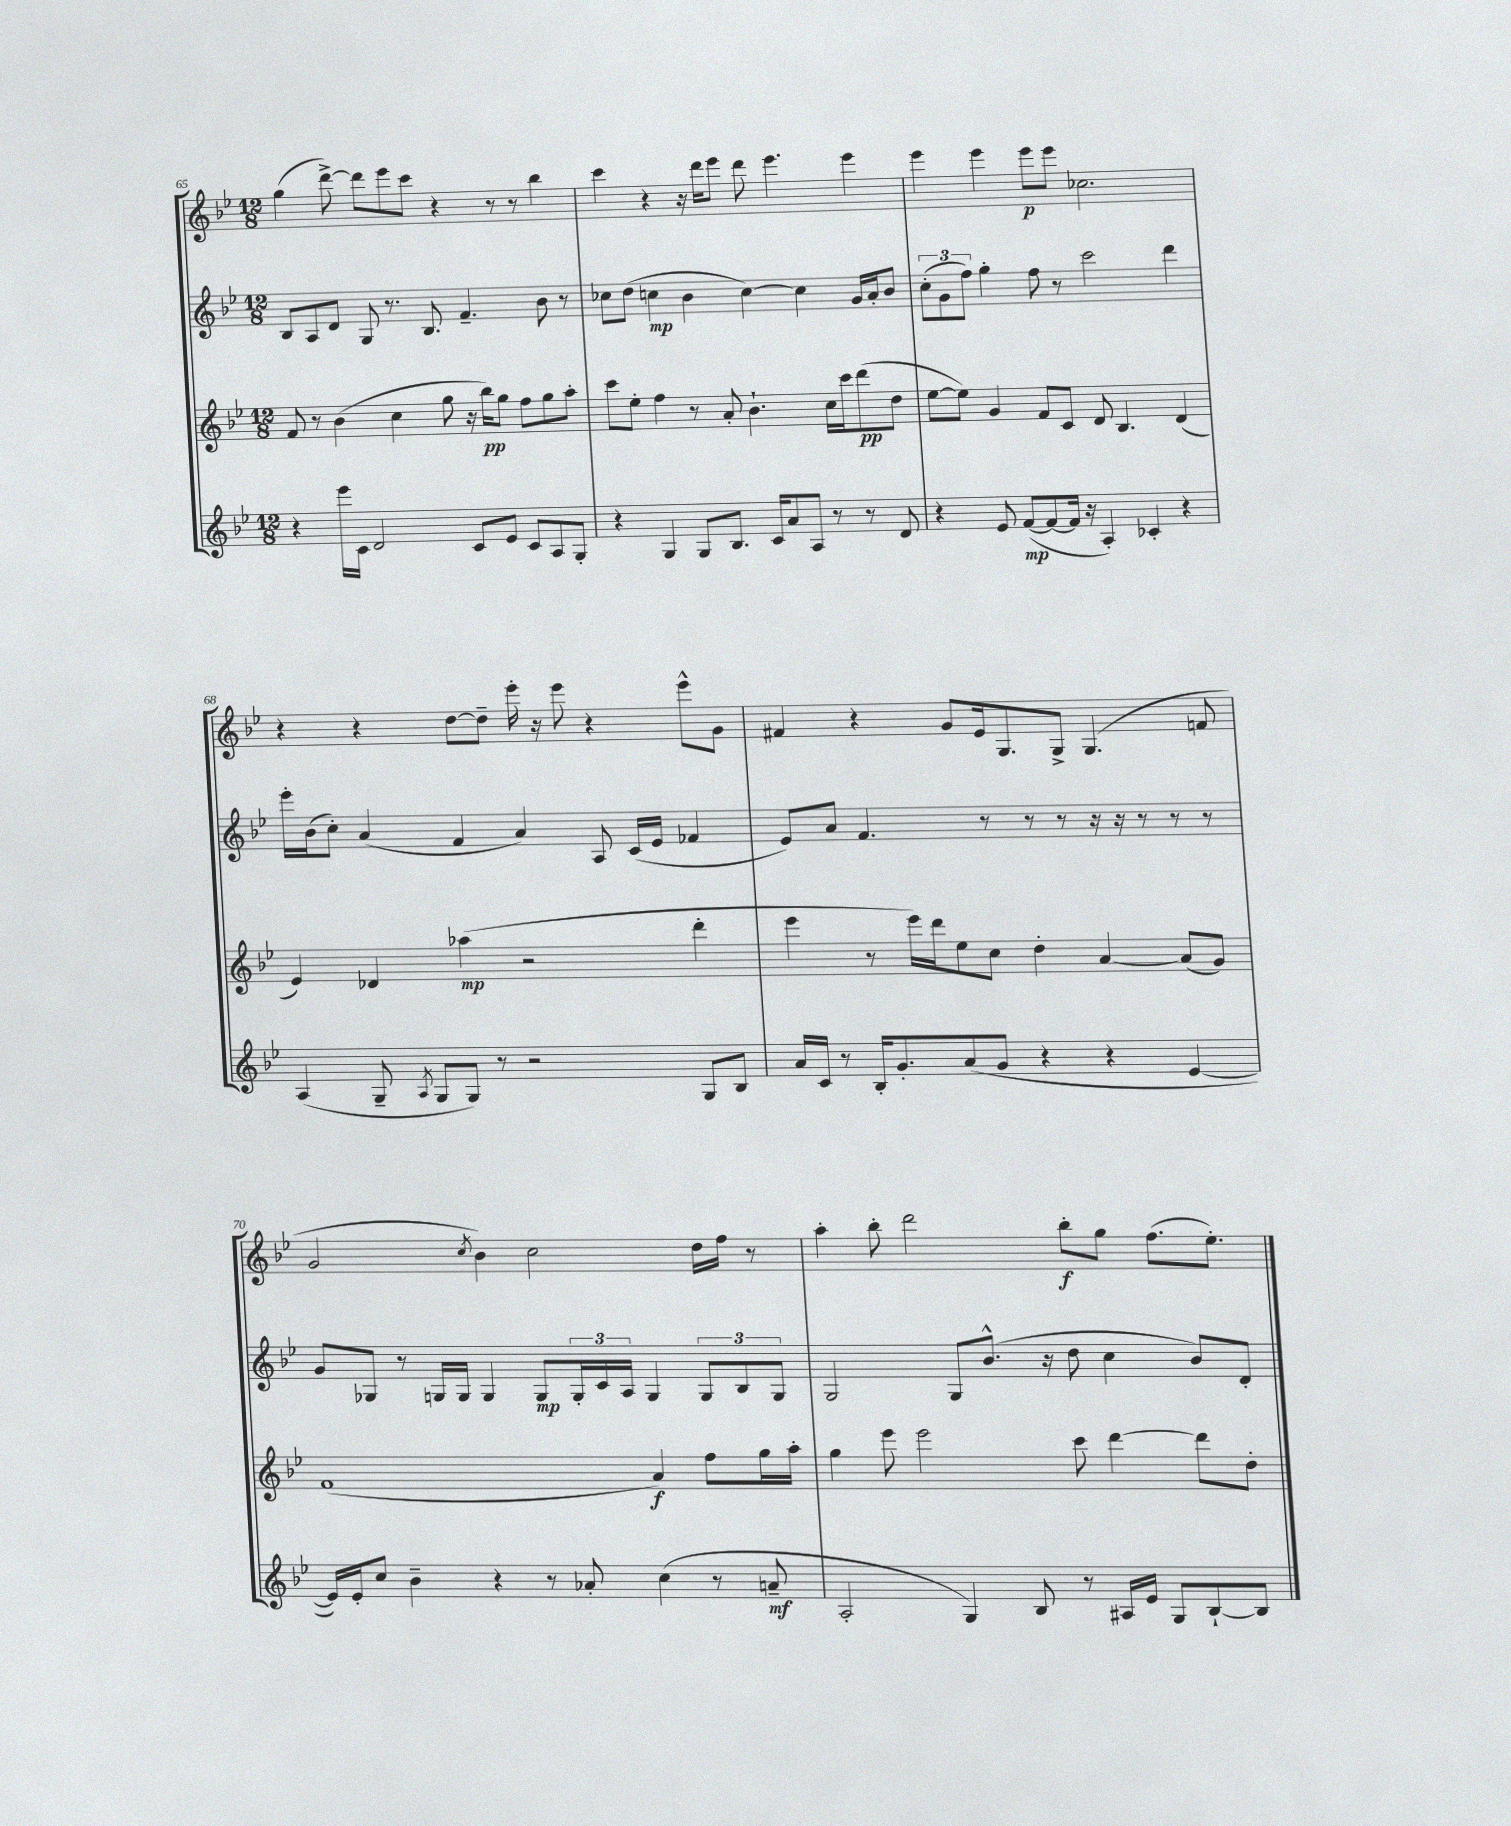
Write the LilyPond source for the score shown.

<<
\new StaffGroup <<
\new Staff = "s0" {
    \clef treble \key bes \major \numericTimeSignature \time 12/8
    g''4( d'''8~->) d'''8 ees'''8 c'''8 r4 r8 r8 bes''4 |
    c'''4 r4 r16 d'''16 ees'''8 d'''8 ees'''4. ees'''4 |
    ees'''4 ees'''4 ees'''8\p ees'''8 ces''2. |
    r4 r4 d''8~ d''8-- ees'''16-. r16 ees'''8 r4 ees'''8-^ g'8 |
    fis'4 r4 g'8 ees'16 g8. g8-> g4.( f'8 |
    g'2 \acciaccatura { c''8 } bes'4) c''2 d''16 f''16 r8 |
    a''4-. bes''8-. d'''2 bes''8-.\f g''8 f''8.( ees''8.-.) \bar "|." |
}
\new Staff = "s1" {
    \clef treble \key bes \major \numericTimeSignature \time 12/8
    bes8 a8 d'8 g8 r8. bes8. f'4.-- bes'8 r8 |
    ces''8 d''8( c''4\mp bes'4 c''4~) c''4 g'16 a'16-. bes'8 |
    \tuplet 3/2 { c''8-.( g'8 f''8) } g''4-. f''8 r8 c'''2 d'''4 |
    ees'''16-. bes'16( c''8-.) a'4( f'4 a'4) a8 c'16( ees'16 fes'4 |
    ees'8) a'8 f'4. r8 r8 r8 r16 r16 r8 r8 r8 |
    g'8 ges8 r8 g16 g16 g4 g8\mp \tuplet 3/2 { g16-. c'16 a16 } g4 \tuplet 3/2 { g8 bes8 g8 } |
    g2 g8 bes'8.-^( r16 d''8 c''4 bes'8) d'8-. \bar "|." |
}
\new Staff = "s2" {
    \clef treble \key bes \major \numericTimeSignature \time 12/8
    f'8 r8 bes'4( c''4 g''8 r16 bes''16\pp) g''8 f''8 g''8 a''8-. |
    c'''8 ees''8-. f''4 r8 a'8-. bes'4.-! c''16 c'''16 d'''8\pp( d''8 |
    ees''8~ ees''8) g'4 f'8 c'8 d'8 bes4. d'4( |
    ees'4) des'4 aes''4\mp( r2 d'''4-. |
    ees'''4 r8 ees'''16) d'''16 ees''8 c''8 d''4-. a'4~ a'8( g'8) |
    f'1( a'4\f) f''8 g''16 a''16-. |
    g''4 ees'''8 ees'''2 c'''8 d'''4~ d'''8 d''8-. \bar "|." |
}
\new Staff = "s3" {
    \clef treble \key bes \major \numericTimeSignature \time 12/8
    r4 ees'''16 c'16 d'2 c'8 ees'8 c'8 a8 g8-. |
    r4 g4 g8 bes8. c'16 a'8 a8 r8 r8 d'8 |
    r4 ees'8 f'8~\mp( f'8~ f'16 r16 a4-.) ces'4-. r4 |
    a4( g8-- \acciaccatura { a8 } g8 g8) r8 r2 g8 bes8 |
    a'16 c'16 r8 bes16-. g'8.-. a'8( g'8 r4 r4 ees'4~ |
    ees'16) ees'16-. c''8 bes'4-- r4 r8 aes'8-. c''4( r8 a'8--\mf |
    a2-. g4) bes8 r8 ais16 ees'16 g8 bes8~-! bes8 \bar "|." |
}
>>
>>
\layout { \context { \Score currentBarNumber = #65 } }
